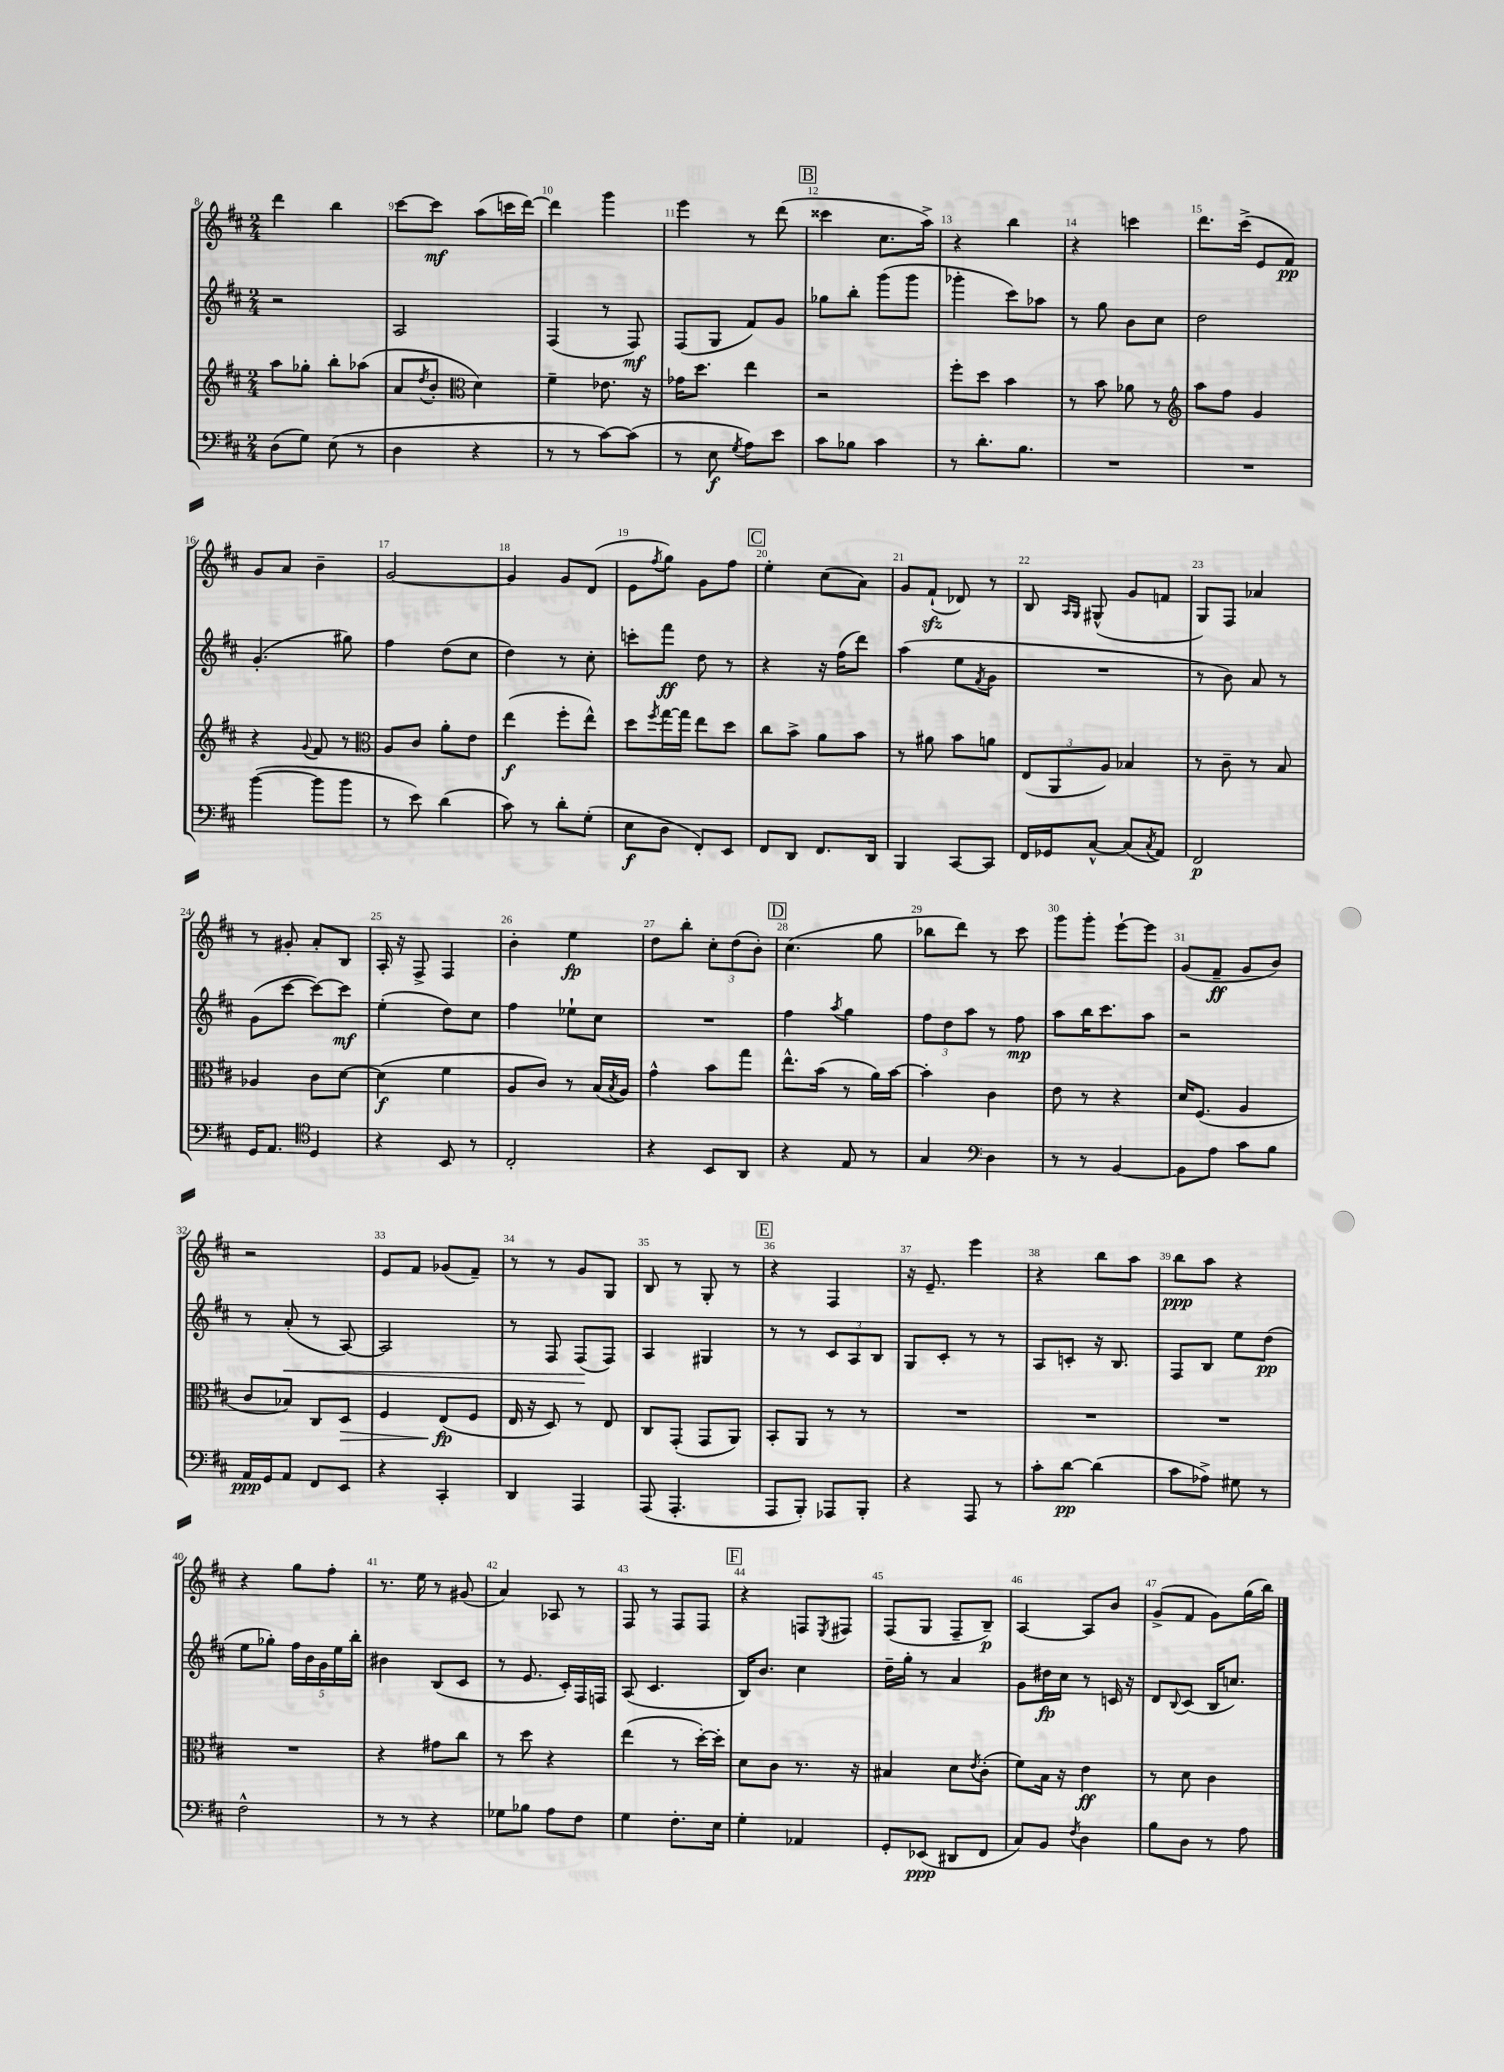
<<
\new StaffGroup <<
\new Staff = "s0" {
    \clef treble \key d \major \numericTimeSignature \time 2/4
    d'''4 b''4 |
    cis'''8~ cis'''8\mf a''8( c'''16 d'''16~) |
    d'''4 g'''4 |
    e'''4 r8 d'''8( |
    \mark \markup { \box "B" } cisis'''4 cis''8. a''16->) |
    r4 b''4 |
    r4 c'''4 |
    d'''8. cis'''16->( e'8 fis'8\pp) |
    g'8 a'8 b'4-- |
    g'2~ |
    g'4 g'8 d'8( |
    e'8 \acciaccatura { fis''8 } g''8) g'8 fis''8 |
    \mark \markup { \box "C" } e''4-. cis''8( a'8) |
    g'8 fis'8-!\sfz( des'8) r8 |
    b8 \grace { a16 g16 } gis8-^( g'8 f'8 |
    g8) fis8 aes'4 |
    r8 gis'8-. a'8-. b8 |
    a16-. r16 fis8-> fis4 |
    b'4-. e''4\fp |
    d''8 b''8-. \tuplet 3/2 { cis''8-. d''8( b'8-.) } |
    \mark \markup { \box "D" } cis''4.( g''8 |
    bes''8 d'''8) r8 cis'''8 |
    g'''8 g'''8-. e'''8~-! e'''8 |
    g'8( fis'8--\ff g'8 b'8) |
    r2 |
    e'8 fis'8 ges'8( fis'8--) |
    r8 r8 g'8 g8 |
    b8 r8 g8-. r8 |
    \mark \markup { \box "E" } r4 fis4 |
    r16 e'8.-- e'''4 |
    r4 b''8 a''8 |
    b''8\ppp a''8 r4 |
    r4 g''8 fis''8-. |
    r8. e''16 r8 gis'8( |
    a'4) aes8 r8 |
    fis8 r8 fis8 fis8 |
    \mark \markup { \box "F" } r4 f8 \acciaccatura { e8 } fis8 |
    fis8( g8 fis8-- b8--\p) |
    a4~ a8 b'8 |
    g'8->( fis'8 g'8) g''16( b''16) \bar "|." |
}
\new Staff = "s1" {
    \clef treble \key d \major \numericTimeSignature \time 2/4
    r2 |
    a2 |
    fis4( r8 fis8\mf) |
    fis8( g8 fis'8) g'8 |
    \mark \markup { \box "B" } ges''8 b''8-. g'''8( g'''8 |
    ges'''4-. cis'''8) aes''8 |
    r8 g''8 b'8 cis''8 |
    d''2 |
    g'4.-.( gis''8) |
    fis''4 d''8( cis''8 |
    d''4) r8 cis''8-. |
    c'''8-. fis'''8\ff d''8 r8 |
    \mark \markup { \box "C" } r4 r16 fis''16( d'''8) |
    a''4( e''8 \acciaccatura { fis'8 } g'8 |
    R2 |
    r8 b'8) a'8 r8 |
    g'8( cis'''8~ cis'''8~) cis'''8\mf |
    e''4-.( d''8) cis''8 |
    fis''4 ees''8-! cis''8 |
    R2 |
    \mark \markup { \box "D" } fis''4 \acciaccatura { a''8 } g''4 |
    \tuplet 3/2 { fis''8 d''8 a''8 } r8 fis''8\mp |
    a''8 b''16 cis'''8. a''8 |
    r2 |
    r8 a'8-.\<( r8 a8~) |
    a2 |
    r8 fis8 fis8\!( fis8) |
    a4 gis4 |
    \mark \markup { \box "E" } r8 r8 \tuplet 3/2 { cis'8 a8 b8 } |
    g8 cis'8-. r8 r8 |
    a8 c'8-. r16 b8. |
    fis8 b8 e''8 d''8\pp( |
    e''8 ges''8-.) \tuplet 5/4 { fis''16 b'16 g'16 e''16 b''16-. } |
    bis'4 b8( cis'8 |
    r8 e'8. cis'16-.) fis16 f16 |
    a8( cis'4. |
    \mark \markup { \box "F" } b16) b'8. cis''4 |
    d''16-- g''16-. r8 a'4 |
    g'8 dis''16\fp cis''16 r8 c'16 r16 |
    d'8 \appoggiatura { b8 } cis'8( b16 c''8.) \bar "|." |
}
\new Staff = "s2" {
    \clef treble \key d \major \numericTimeSignature \time 2/4
    a''8 ges''8-. b''8-. aes''8( |
    a'8 \acciaccatura { d''8 } b'8-. \clef alto d'4) |
    fis'4-- ees'8. r16 |
    ges'16 d''8. e''4 |
    \mark \markup { \box "B" } r2 |
    fis''8-. d''8 b'4 |
    r8 b'8 aes'8 r8 |
    \clef treble a''8 fis''8 g'4 |
    r4 \appoggiatura { g'8 } fis'8 r8 |
    \clef alto a8 cis'8 a'8-. e'8 |
    e''4\f( fis''8-. e''8-^) |
    d''8 \acciaccatura { fis''8 } g''16~ g''16 e''8 d''8 |
    \mark \markup { \box "C" } cis''8 b'8-> a'8 b'8 |
    r8 ais'8 b'8 a'8 |
    \tuplet 3/2 { e8( a,8 a8) } bes4 |
    r8 cis'8-- r8 b8 |
    aes4 cis'8 d'8~ |
    d'4\f( fis'4 |
    a8 cis'8) r8 b16( \acciaccatura { b8 } a16) |
    g'4-^ b'8 g''8 |
    \mark \markup { \box "D" } e''8.-^ b'16( r8 a'16) b'16~ |
    b'4-. cis'4 |
    e'8 r8 r4 |
    d'16 fis8.( a4 |
    cis'8 bes8) cis8 d8\> |
    fis4 e8\fp\!( fis8 |
    e16 r16 d8) r8 e8 |
    cis8 g,8-.( g,8 a,8) |
    \mark \markup { \box "E" } b,8-. a,8 r8 r8 |
    R2 |
    R2 |
    R2 |
    R2 |
    r4 gis'8 cis''8 |
    r8 d''8 r4 |
    e''4( r8 d''16~-.) d''16-. |
    \mark \markup { \box "F" } d'8 cis'8 r8. r16 |
    bis4 d'8 \acciaccatura { e'8 } cis'8-.( |
    fis'8) b16 r16 e'4\ff |
    r8 d'8 cis'4 \bar "|." |
}
\new Staff = "s3" {
    \clef bass \key d \major \numericTimeSignature \time 2/4
    d8( g8) e8( r8 |
    d4 r4 |
    r8 r8 cis'8~) cis'8( |
    r8 e8\f \acciaccatura { g8 } a8) e'8 |
    \mark \markup { \box "B" } cis'8 bes8 cis'4 |
    r8 d'8.-. b8. |
    R2 |
    R2 |
    b'4~( b'8 b'8 |
    r8 e'8) d'4( |
    cis'8) r8 d'8-. g8-.( |
    e8\f d8 fis,8-.) e,8 |
    \mark \markup { \box "C" } fis,8 d,8 fis,8. d,16 |
    b,,4 cis,8~ cis,8 |
    fis,16 ges,16 cis8~-^ cis8( \acciaccatura { cis8 } a,8) |
    fis,2\p |
    g,16 a,8. \clef tenor d4 |
    r4 b,8 r8 |
    cis2-. |
    r4 b,8 a,8 |
    \mark \markup { \box "D" } r4 e8 r8 |
    g4 \clef bass d4 |
    r8 r8 b,4~ |
    b,8 a8 cis'8 b8 |
    a,16\ppp g,16 a,8 fis,8 e,8 |
    r4 cis,4-. |
    d,4 a,,4 |
    a,,8( a,,4.-. |
    \mark \markup { \box "E" } a,,8 b,,8-.) aes,,8 b,,8-. |
    r4 a,,8 r8 |
    cis'8-. d'8~\pp d'4( |
    cis'8 aes8->) gis8 r8 |
    fis2-^ |
    r8 r8 r4 |
    ges8 bes8 a8 fis8 |
    g4 fis8.-. e16 |
    \mark \markup { \box "F" } g4-. aes,4 |
    g,8-. ees,8\ppp( dis,8 fis,8 |
    cis8) b,8 \acciaccatura { fis8 } d4 |
    b8 d8 r8 a8 \bar "|." |
}
>>
>>
\layout { \context { \Score currentBarNumber = #8 \override BarNumber.break-visibility = ##(#f #t #t) barNumberVisibility = #all-bar-numbers-visible } }
